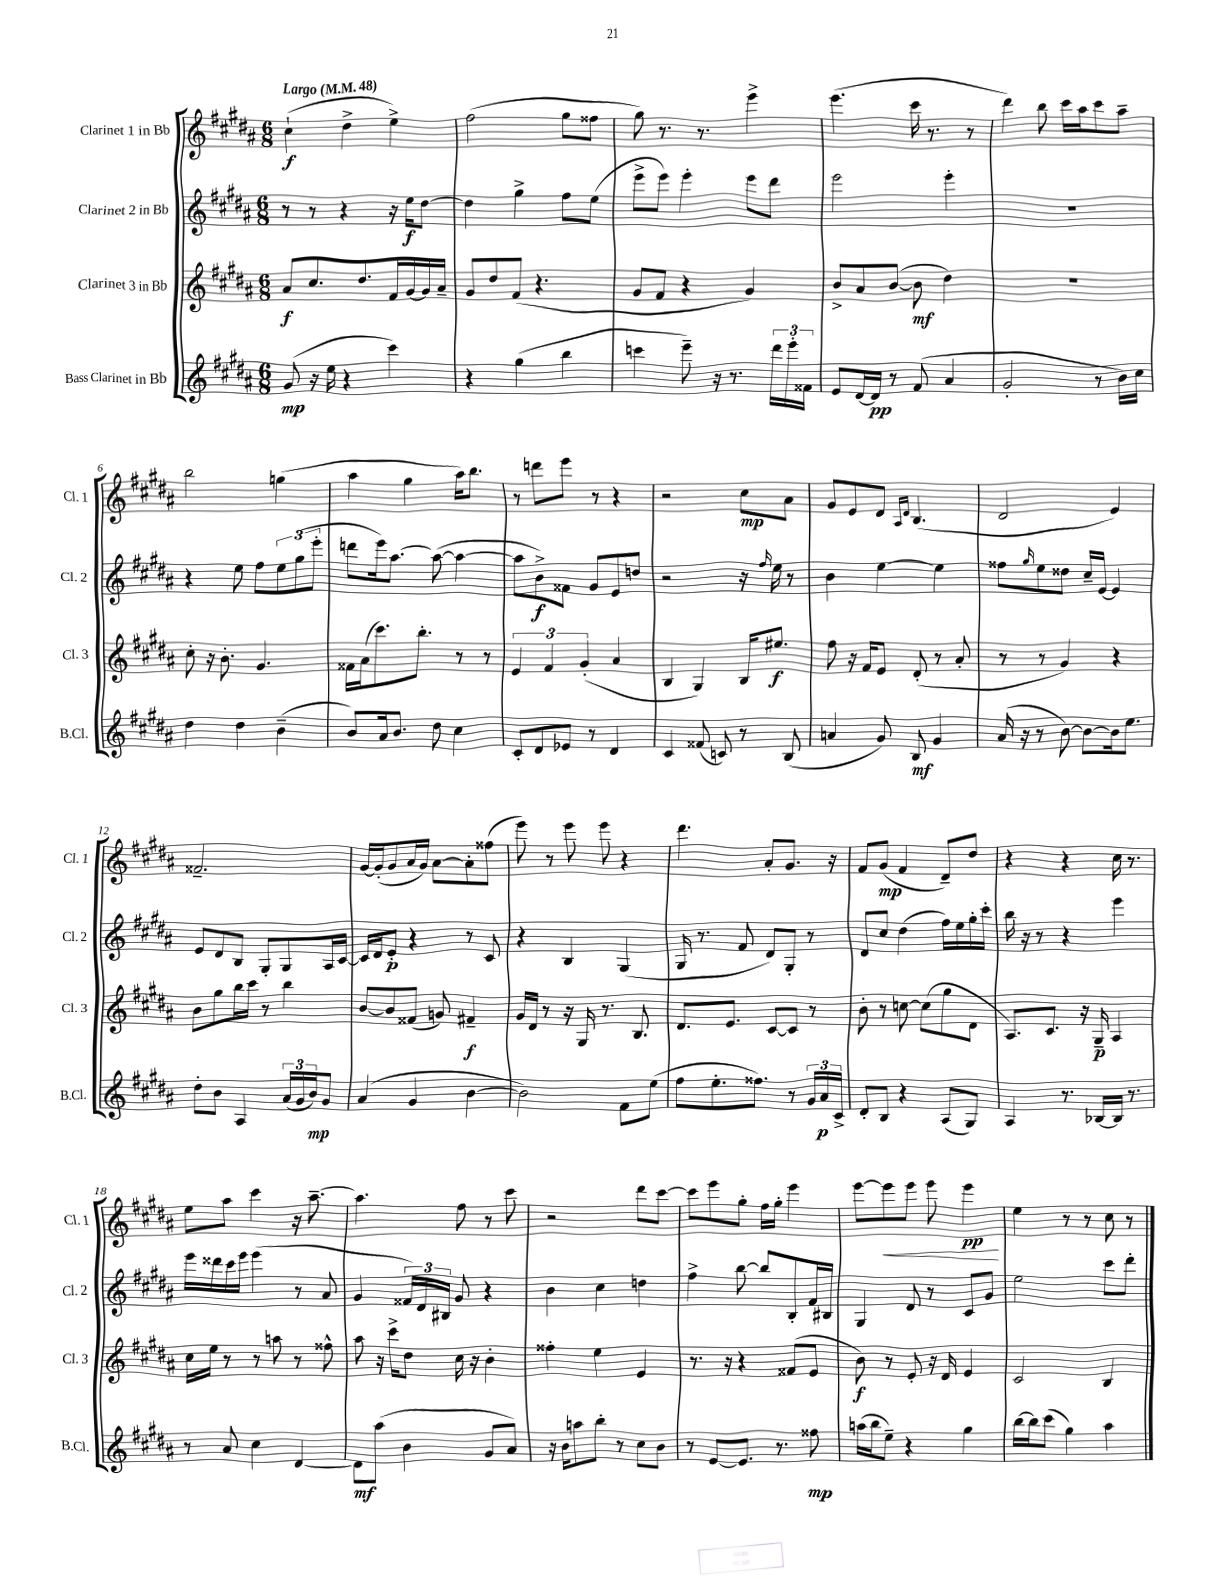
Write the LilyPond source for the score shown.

<<
\new StaffGroup <<
\new Staff = "s0" \with { instrumentName = "Clarinet 1 in Bb" shortInstrumentName = "Cl. 1" } {
    \clef treble \key b \major \numericTimeSignature \time 6/8 \tempo "Largo" 4 = 48
    cis''4-!\f( dis''4-> e''4->) |
    fis''2( gis''8 fisis''8 |
    gis''8) r8. r8. e'''4-> |
    e'''4.( cis'''16 r8. r8 |
    dis'''4) b''8 cis'''16 ais''16 cis'''8 ais''8-- |
    b''2 g''4( |
    ais''4 gis''4 ais''16) b''8. |
    r8 d'''8 e'''8 r8 r4 |
    r2 cis''8\mp ais'8 |
    gis'8 e'8 dis'8 \grace { ais16 dis'16 } b4.( |
    dis'2 e'4) |
    fisis'2.-- |
    gis'16~ gis'16-.( gis'8 ais'16 gis'16) ais'8~ ais'8-. fisis''8( |
    e'''8) r8 e'''8 e'''8 r4 |
    dis'''4. ais'8-. gis'8. r16 |
    fis'8 gis'8\mp( fis'4 dis'8--) dis''8 |
    r4 r4 cis''16 r8. |
    e''8 ais''8 cis'''4 r16 ais''8.~-- |
    ais''4. fis''8 r8 cis'''8 |
    r2 dis'''8 cis'''8~ |
    cis'''8 e'''8 gis''8-. fis''16 gis''16-. e'''4 |
    e'''8~ e'''8\< e'''8 e'''8 e'''4\pp\! |
    e''4 r8 r8 cis''8 r8 \bar "|." |
}
\new Staff = "s1" \with { instrumentName = "Clarinet 2 in Bb" shortInstrumentName = "Cl. 2" } {
    \clef treble \key b \major \numericTimeSignature \time 6/8
    r8 r8 r4 r16 e''16\f dis''8~ |
    dis''4 gis''4-> fis''8 e''8( |
    e'''8-> e'''8) e'''4-. e'''8 dis'''8 |
    e'''2 e'''4-. |
    R2. |
    r4 e''8 fis''8 \tuplet 3/2 { e''8 gis''8( e'''8-. } |
    d'''8 e'''16) ais''8.~ ais''8~( ais''4~ |
    ais''8 b'8->\f) fisis'8 gis'8 e'8 d''8 |
    r2 r16 \grace { fis''16 } e''16 r8 |
    b'4 e''4~ e''4 |
    fisis''8 \grace { gis''16 } e''8 disis''8 cis''16-- e'16~ e'4 |
    e'8 dis'8 b8 gis8-. gis8 ais16 cis'16~ |
    cis'16 dis'16 e'8-.\p r4 r8 cis'8 |
    r4 b4 gis4( |
    gis16 r8. fis'8 dis'8) gis8-. r8 |
    dis'8 cis''8 dis''4( fis''16) e''16 gis''16-. cis'''16-. |
    b''16 r16 r8 r4 e'''4 |
    e'''16 disis'''16 cis'''16 e'''16 e'''4( r8 ais'8 |
    gis'4 \tuplet 3/2 { fisis'16) dis'16 bis16 } gis'8 r4 |
    b'4 cis''4 d''4 |
    fis''4-> b''8~ b''8 b8-. fis'16 bis16 |
    gis4 dis'8 r8 cis'8 gis'8 |
    e''2 cis'''8 dis'''8-. \bar "|." |
}
\new Staff = "s2" \with { instrumentName = "Clarinet 3 in Bb" shortInstrumentName = "Cl. 3" } {
    \clef treble \key b \major \numericTimeSignature \time 6/8
    ais'8\f cis''8. dis''8. fis'16 gis'16~ gis'16 ais'16-- |
    gis'8 dis''8 fis'8( r4. |
    gis'8 fis'8 r4 gis'4) |
    b'8-> ais'8 b'8~( b'8\mf dis''4) |
    r2. |
    cis''8-. r16 b'8.-. gis'4. |
    fisis'16 ais'16( cis'''8.) b''8.-. r8 r8 |
    \tuplet 3/2 { e'4 fis'4 gis'4-.( } ais'4 |
    b4 gis4) b16 eis''8.\f |
    fis''8 r16 fis'16 e'8 dis'8-.( r8 ais'8-. |
    r8 r8 gis'4) r4 |
    b'8 gis''8 b''16 cis'''16 r8 b''4 |
    b'8~ b'8 fisis'8( g'8) fis'4--\f |
    gis'16 dis'16 r8 r16 gis16 r8. b8. |
    dis'8. e'8. cis'8~ cis'8 r8 |
    b'8-. r8 c''8~ c''8( gis''8 dis'8 |
    ais8.) cis'8. r16 gis16--\p ais4 |
    cis''16 e''16 r8 r8 a''8 r8 fisis''8-^ |
    ais''8 r16 cis'''16-> dis''8 cis''16 r16 b'4-. |
    fisis''4-. e''4 e'4 |
    r8. r16 r4 fisis'8( e'8 |
    b'8\f) r8 e'8-. r16 dis'16 e'4 |
    cis'2 b4 \bar "|." |
}
\new Staff = "s3" \with { instrumentName = "Bass Clarinet in Bb" shortInstrumentName = "B.Cl." } {
    \clef treble \key b \major \numericTimeSignature \time 6/8
    gis'8\mp( r16 e''16 r4 cis'''4) |
    r4 gis''4( b''4 |
    c'''4 e'''8--) r16 r8. \tuplet 3/2 { dis'''16 e'''16-. fisis'16 } |
    e'8 dis'16~ dis'16\pp r8 fis'8( ais'4 |
    gis'2-. r8 b'16) cis''16 |
    dis''4 dis''4 b'4--( |
    b'8) ais'16 b'8. dis''8 cis''4 |
    cis'8-. dis'8 ees'8 r8 dis'4 |
    cis'4 fisis'8( c'8) r8 b8( |
    a'4 gis'8) b8\mf gis'4 |
    ais'16( r16 r8 b'8~) b'8~ b'16 e''8. |
    dis''8-. b'8 ais4 \tuplet 3/2 { ais'16( gis'16 b'16\mp) } gis'8 |
    ais'4( gis'4 b'4~ |
    b'2) fis'8 e''8( |
    fis''8 e''8.-. fisis''8.) r8 \tuplet 3/2 { gis'16 ais'16\p cis'16-> } |
    dis'8-. b8 r4 ais8( gis8) |
    ais4 r8. bes16~ bes16 r8. |
    r8 ais'8 cis''4 dis'4~ |
    dis'8\mf ais''8( b'4 gis'8 ais'8) |
    r16 b'16 a''8 b''8-. r8 cis''8 b'8 |
    r8 e'8~ e'8. r8. fisis''8\mp |
    a''16( b''16 e''8--) r4 gis''4 |
    b''16~ b''16 cis'''8( gis''4) ais''4 \bar "|." |
}
>>
>>
